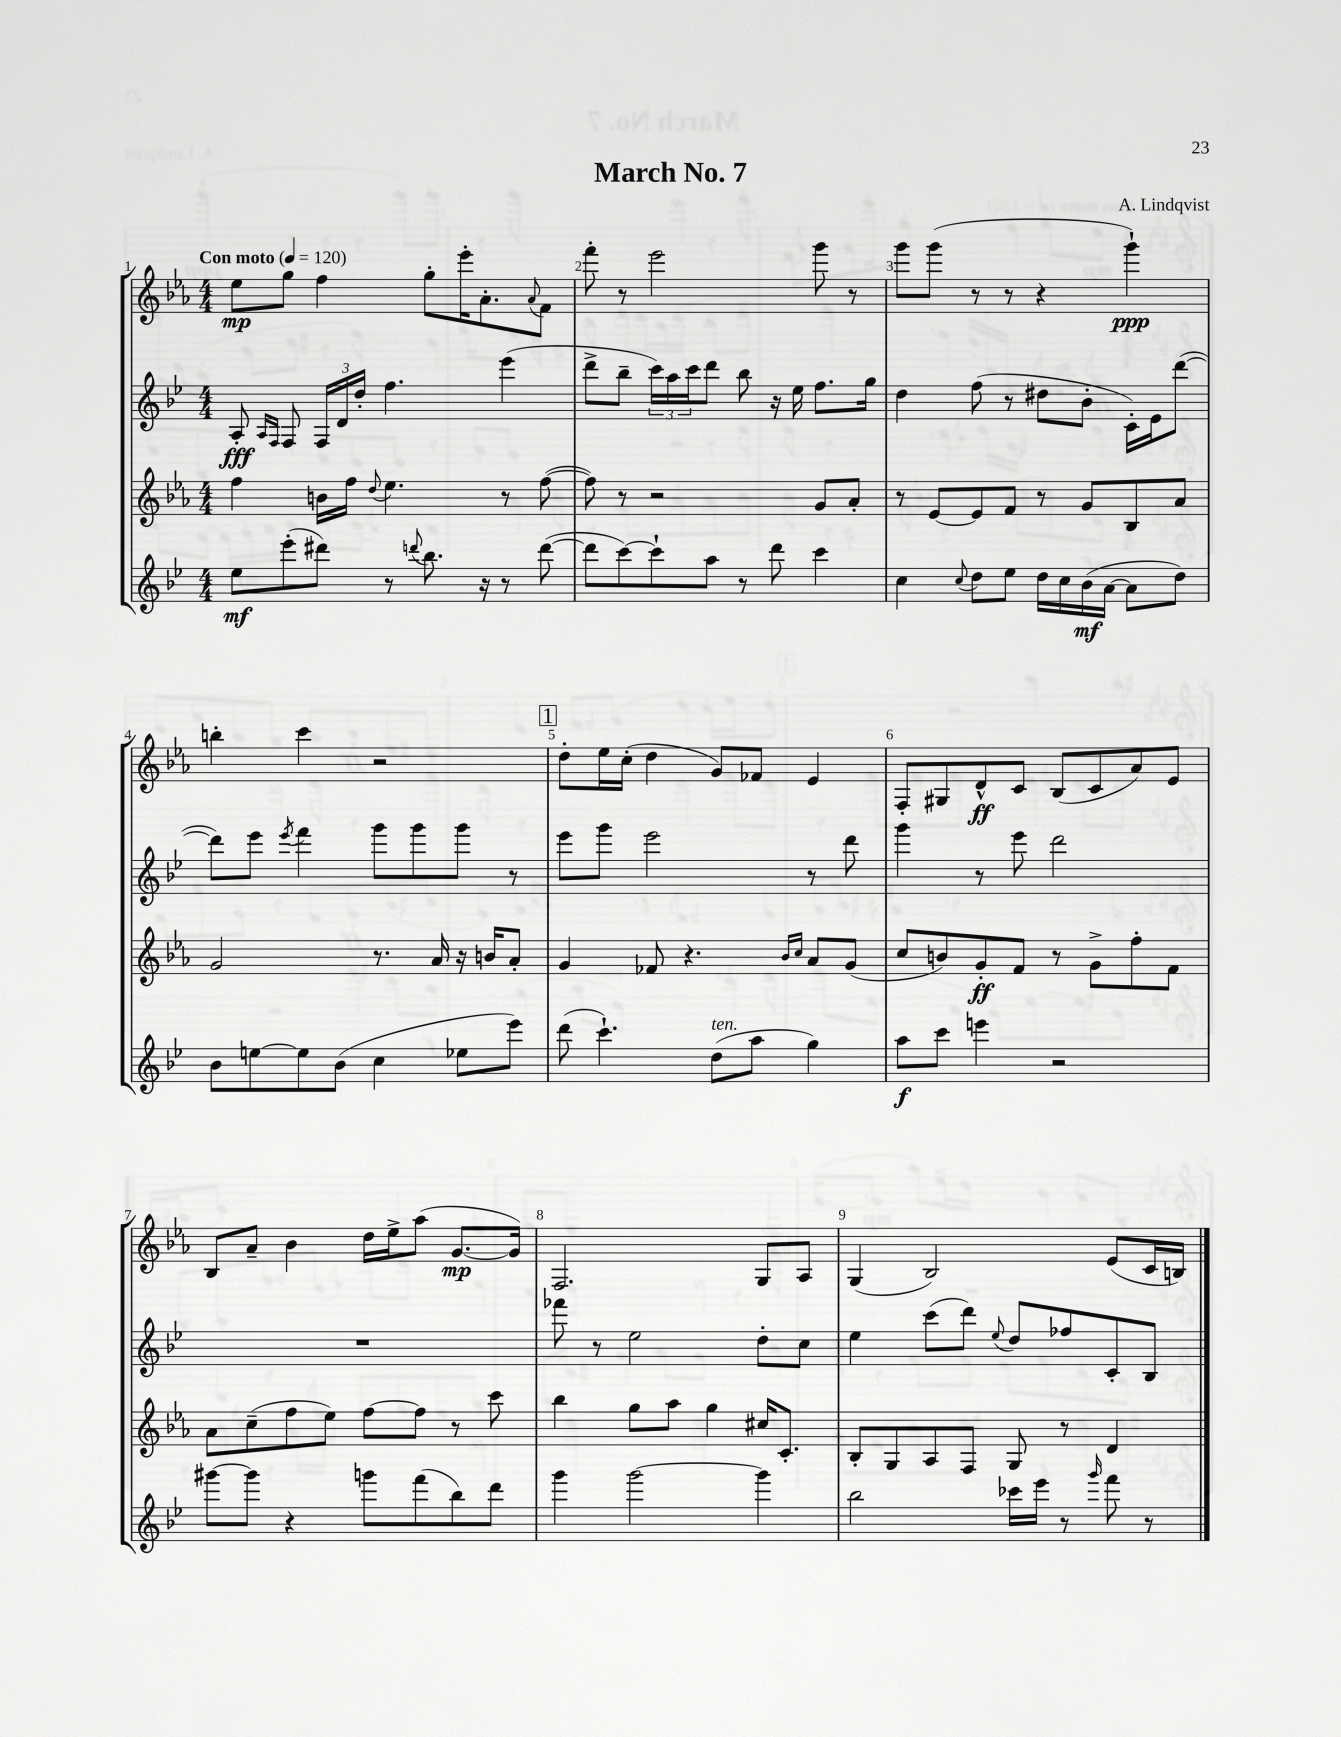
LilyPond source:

\header { title = "March No. 7" composer = "A. Lindqvist" }
<<
\new StaffGroup <<
\new Staff = "s0" {
    \clef treble \key ees \major \numericTimeSignature \time 4/4 \tempo "Con moto" 4 = 120
    ees''8\mp g''8 f''4 g''8-. ees'''16-. aes'8.-. \appoggiatura { aes'8 } f'8 |
    f'''8-. r8 ees'''2 g'''8 r8 |
    g'''8 g'''8( r8 r8 r4 g'''4-!\ppp) |
    b''4-. c'''4 r2 |
    \mark \markup { \box "1" } d''8-. ees''16 c''16-.( d''4 g'8) fes'8 ees'4 |
    f8-. gis8 d'8-^\ff c'8 bes8( c'8 aes'8) ees'8 |
    bes8 aes'8-- bes'4 d''16 ees''16-> aes''8( g'8.~\mp g'16) |
    f2. g8 aes8 |
    g4( bes2) ees'8( c'16 b16) \bar "|." |
}
\new Staff = "s1" {
    \clef treble \key bes \major \numericTimeSignature \time 4/4
    a8-.\fff \grace { a16 f16 } f8 \tuplet 3/2 { f16 d'16 d''16-. } f''4. ees'''4( |
    d'''8-> bes''8-- \tuplet 3/2 { c'''16) a''16 c'''16 } d'''8 bes''8 r16 ees''16 f''8. g''16 |
    d''4 f''8( r8 dis''8 bes'8-. c'16-.) ees'16 d'''8~( |
    d'''8) ees'''8 \acciaccatura { ees'''8 } f'''4 g'''8 g'''8 g'''8 r8 |
    \mark \markup { \box "1" } ees'''8 g'''8 ees'''2 r8 d'''8 |
    g'''4 r8 ees'''8 d'''2 |
    R1 |
    fes'''8 r8 ees''2 d''8-. c''8 |
    ees''4 c'''8( d'''8) \appoggiatura { ees''8 } d''8 fes''8 c'8-. bes8 \bar "|." |
}
\new Staff = "s2" {
    \clef treble \key ees \major \numericTimeSignature \time 4/4
    f''4 b'16 f''16 \appoggiatura { d''8 } ees''4. r8 f''8~( |
    f''8) r8 r2 g'8 aes'8-. |
    r8 ees'8~ ees'8 f'8 r8 g'8 bes8 aes'8 |
    g'2 r8. aes'16 r16 b'16 aes'8-. |
    \mark \markup { \box "1" } g'4 fes'8 r4. \grace { bes'16 c''16 } aes'8 g'8( |
    c''8 b'8) g'8-.\ff f'8 r8 g'8-> f''8-. f'8 |
    aes'8 c''8--( f''8 ees''8) f''8~ f''8 r8 c'''8 |
    bes''4 g''8 aes''8 g''4 cis''16 c'8.-. |
    bes8-. g8 aes8 f8 g8 r8 d'4 \bar "|." |
}
\new Staff = "s3" {
    \clef treble \key bes \major \numericTimeSignature \time 4/4
    ees''8\mf ees'''8-.( dis'''8) r8 \appoggiatura { d'''8 } bes''8. r16 r8 d'''8~( |
    d'''8 c'''8~) c'''8-! a''8 r8 d'''8 c'''4 |
    c''4 \appoggiatura { c''8 } d''8 ees''8 d''16 c''16 bes'16\mf( a'16~ a'8 d''8) |
    bes'8 e''8~ e''8 bes'8( c''4 ees''8 ees'''8) |
    \mark \markup { \box "1" } d'''8( c'''4.-!) d''8^\markup { \italic "ten." }( a''8 g''4) |
    a''8\f c'''8 e'''4 r2 |
    gis'''8~ gis'''8 r4 g'''8 f'''8( bes''8) d'''8 |
    g'''4 g'''2~ g'''4 |
    bes''2 ces'''16 ees'''16 r8 \grace { g'''16 } f'''8 r8 \bar "|." |
}
>>
>>
\layout { \context { \Score \override BarNumber.break-visibility = ##(#f #t #t) barNumberVisibility = #all-bar-numbers-visible } }
